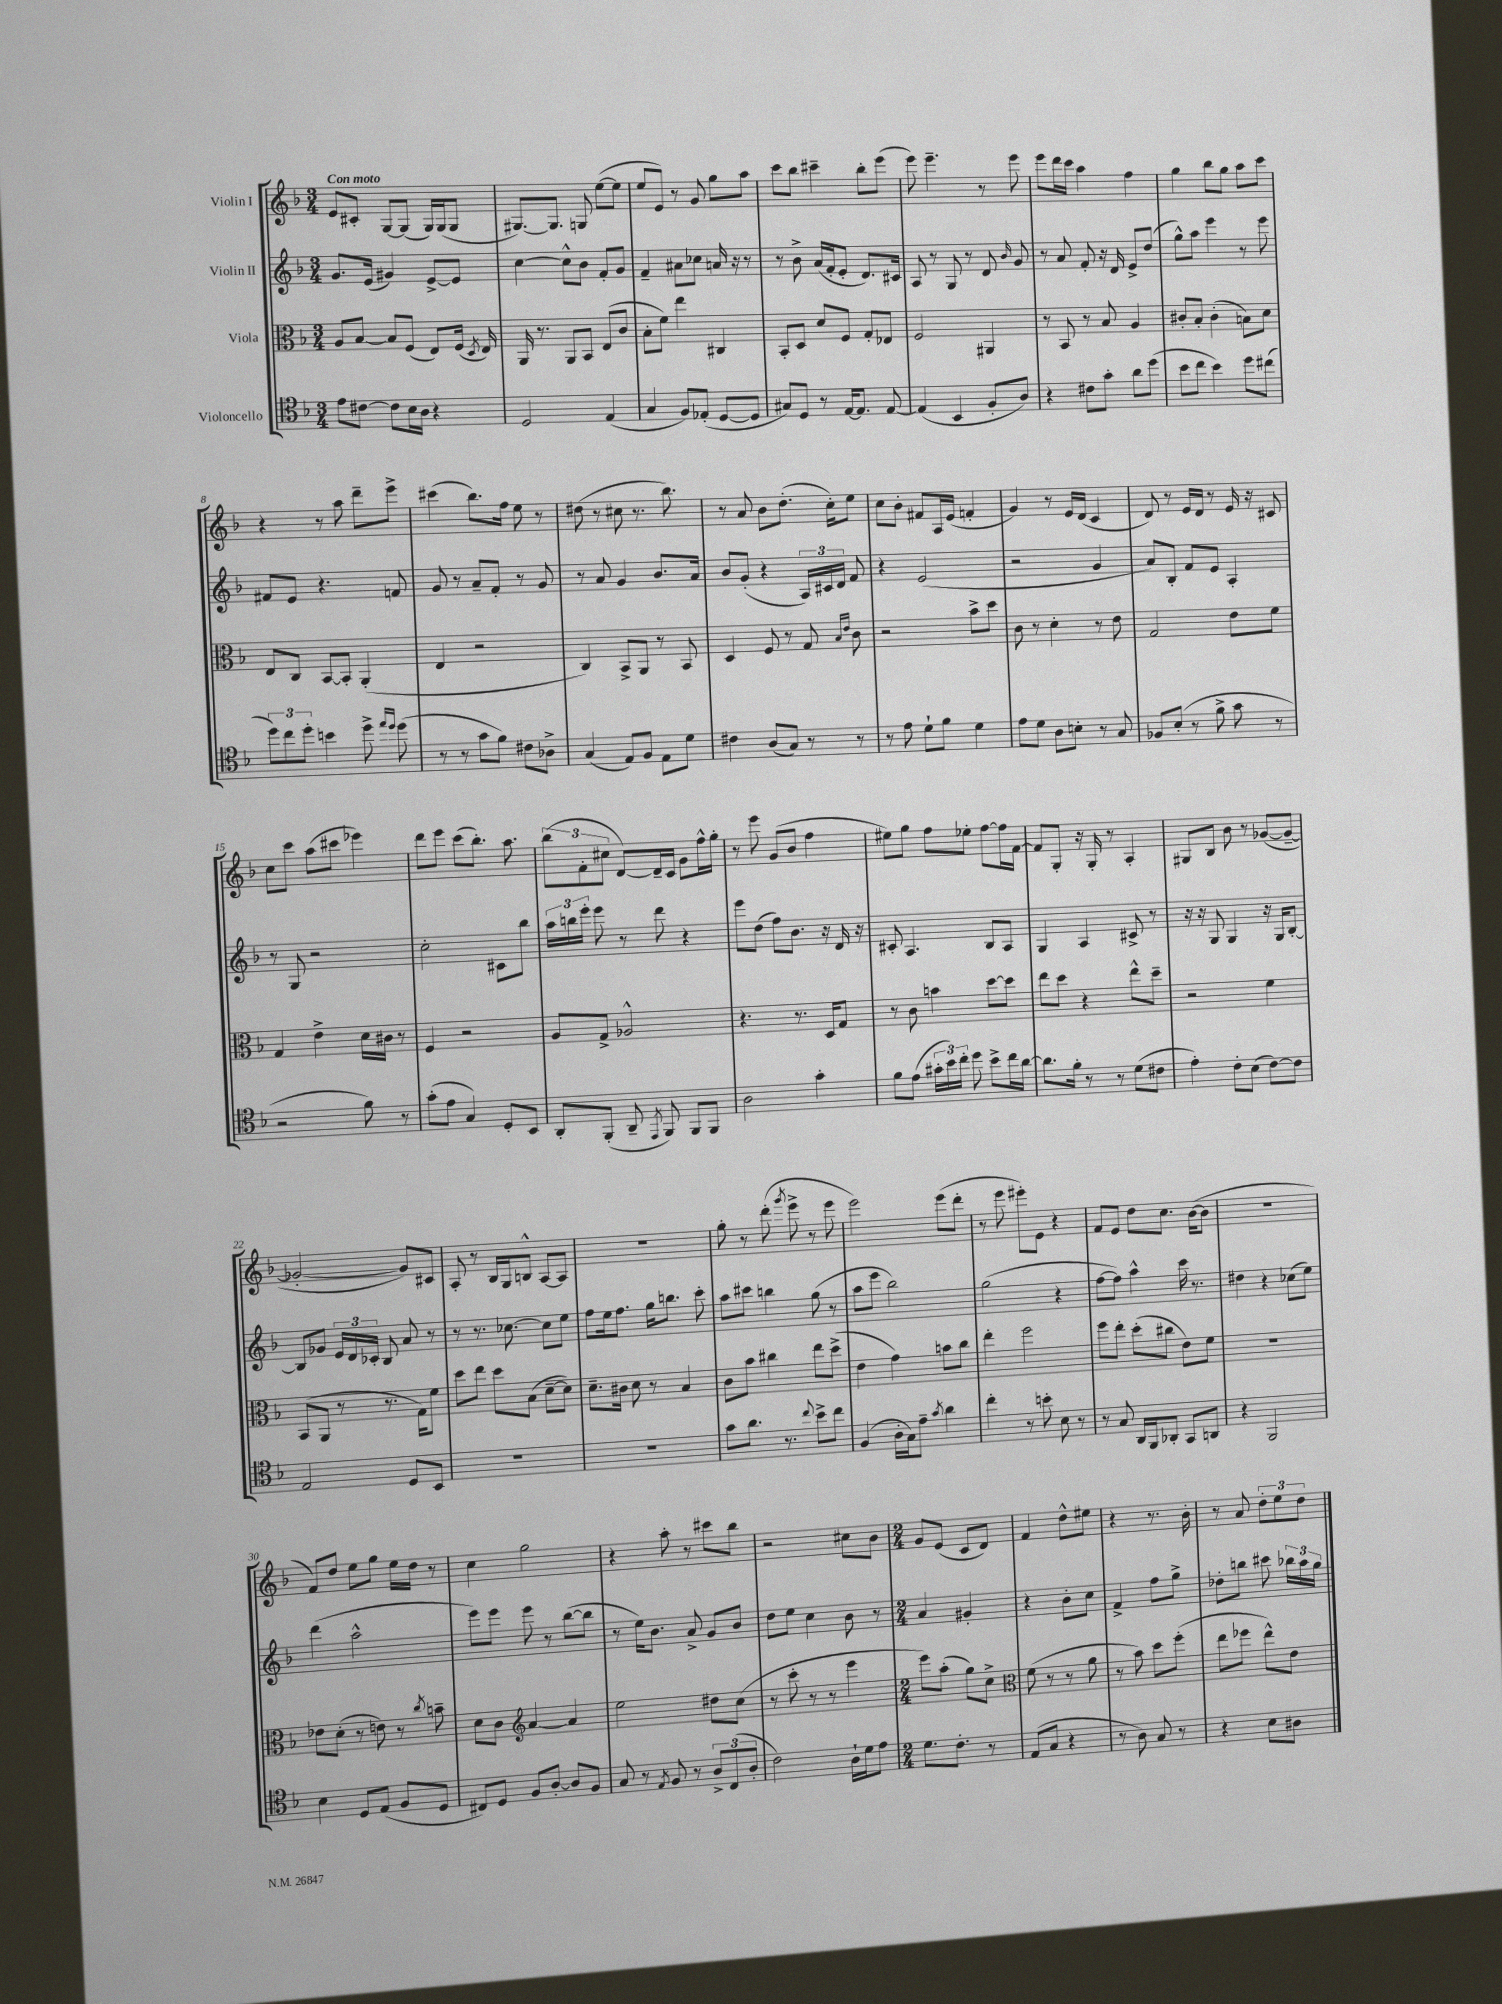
<<
\new StaffGroup <<
\new Staff = "s0" \with { instrumentName = "Violin I" } {
    \clef treble \key f \major \numericTimeSignature \time 3/4 \tempo "Con moto"
    \autoBeamOff e'8[ cis'8]-. g8[~ g8]( g16[) g16( g8] |
    gis8.[~) gis8.] g8 e''8[~( e''8] |
    e''8[ e'8]) r8 g'8 g''8[ a''8] |
    c'''8[ bes''8] cis'''4-- bes''8[-. e'''8]( |
    e'''8) e'''4.-- r8 e'''8 |
    e'''8[ d'''16 c'''16] a''4 f''4 |
    g''4 bes''8[ g''8] a''8[ c'''8] |
    r4 r8 a''8 d'''8[-- e'''8]-> |
    cis'''4( bes''8.[) f''16] e''8 r8 |
    dis''8( r8 cis''8 r8. bes''8.) |
    r8 a'8 bes'8[ d''8.]-.( c''16[-.) e''8] |
    c''8[ bes'8]-. fis'8[ a16 e'16]( f'4-. |
    g'4) r8 e'16[ d'16]( c'4 |
    d'8) r8 e'16[ d'16] r8 e'16 r16 cis'8 |
    c''8[ c'''8] a''8[( cis'''8] ees'''4) |
    d'''8[ e'''8] c'''8[( bes''8.]-.) a''8. |
    \tuplet 3/2 { bes''8[( f'8-. cis''8] } d'8[~) d'16-- c'16] g'8[ f''16-^ g''16]-. |
    r8 e'''8 g'8[( bes'8] f''4 |
    eis''8[) g''8] f''8[ ees''8]-. f''8[~ f''16 f'16]~ |
    f'8[ g8]-. r16 g16-. r8 a4-. |
    gis8[ bes8] bes'8 r8 ges'8[~( ges'8]~-- |
    ges'2~-. ges'8[) cis'8] |
    a8-. r8 bes16[ g16 b8]-^ a8[~ a8] |
    R2. |
    g''8-. r8 d'''8-.( \acciaccatura { g'''8 } e'''8-> r8 e'''8 |
    e'''2) e'''8[( d'''8]-. |
    r8 e'''8 eis'''8[-.) e'8] r4 |
    f'8[ e'8] d''8[ c''8.] bes'16[~( bes'8] |
    R2. |
    f'8[) d''8] e''8[ g''8] e''16[ d''16] r8 |
    c''4 g''2 |
    r4 a''8-. r8 cis'''8[ bes''8] |
    r2 cis''8[ bes'8] |
    \numericTimeSignature \time 2/4 g'8[ e'8]( c'8[ d'8]) |
    f'4 d''8[-^ eis''8] |
    r4 r8. bes'16-. |
    r8 a'8 \tuplet 3/2 { d''8[-. e''8 d''8] } \bar "|." |
}
\new Staff = "s1" \with { instrumentName = "Violin II" } {
    \clef treble \key f \major \numericTimeSignature \time 3/4
    \autoBeamOff g'8.[ e'16]( gis'4) e'8[~-> e'8] |
    c''4~ c''8[-^ bes'8] f'8[-. g'8] |
    f'4-- ais'8[ ces''8] a'16 r16 r8 |
    r8 bes'8-> a'16[( f'16-. e'8]-. d'8.[) cis'16] |
    a8 r8 g8 r8 d'8 \grace { bes'16 } g'8 |
    r8 a'8 f'8-. r16 d'16 e'8[-> d''8]( |
    g''8[-^) a''8] e'''4 r8 e'''8 |
    fis'8[ e'8] r4. f'8 |
    g'8 r8 a'8[-- f'8]-. r8 g'8 |
    r8 a'8 g'4 bes'8.[ a'16] |
    bes'8[ g'8]-.( r4 \tuplet 3/2 { a16[) cis'16 d'16] } f'8 |
    r4 e'2( |
    r2 g'4 |
    a'8[) bes8]-. f'8[ e'8] a4-. |
    r8 g8 r2 |
    c''2-. cis'8[ bes''8] |
    \tuplet 3/2 { a''16[ b''16 e'''16]-. } e'''8 r8 d'''8 r4 |
    e'''8[ d''8]( f''8[) bes'8.] r16 d'16 r16 |
    cis'8-. a4. bes8[ a8] |
    g4 a4 cis'8-> r8 |
    r16 r16 g8 g4 r16 g16[ bes8]~-. |
    bes8[ ges'8] \tuplet 3/2 { e'16[ d'16 ces'16]-. } bes8 a'8 r8 |
    r8 r8. ces''8.~ ces''8[ e''8] |
    f''8[ e''16 f''8.] g''16[ b''8.] c'''8-. |
    a''8[ cis'''8] b''4 g''8( r8 |
    a''8[ e'''8] bes''2) |
    g''2( r4 |
    f''8[~ f''8]) a''4-^ c'''16 r8. |
    dis''4 r4 ces''8[( e''8]) |
    d'''4( a''2-^ |
    e'''8[) e'''8] e'''8 r8 bes''8[~( bes''8] |
    r8 e''16[) bes'8.] a'8-> g'8[ bes'8] |
    d''8[ e''8] c''4 bes'8 r8 |
    \numericTimeSignature \time 2/4 a'4 gis'4-. |
    r4 bes'8[-. c''8] |
    f'4-> f''8[ g''8]-> |
    des''8[-. b''8] cis'''8 \tuplet 3/2 { bes''16[ a''16 g''16] } \bar "|." |
}
\new Staff = "s2" \with { instrumentName = "Viola" } {
    \clef alto \key f \major \numericTimeSignature \time 3/4
    \autoBeamOff a8[ bes8]~ bes8[ f8]( e8[) f16]( \acciaccatura { d8 } e16) |
    a,16 r8. a,8[ bes,8] e8[( c'8] |
    bes8[-. f'8]) e''4 cis4 |
    bes,8[-. d8] d'8[ f8] g8[-. ees8] |
    f2 ais,4 |
    r8 bes,8 r8 bes8 a4 |
    cis'8[-. bes8]-. cis'4-.( b8[) d'8] |
    e8[ c8] bes,8[~ bes,8]-. a,4-.( |
    e4 r2 |
    c4) bes,8[-> a,8] r8 bes,8 |
    d4 f8 r8 g8 \grace { bes16[ e'16] } c'8 |
    r2 bes'8[-> d''8] |
    c'8 r8 d'4-. r8 e'8 |
    g2 e'8[ f'8] |
    g4 e'4-> d'16[ cis'16] r8 |
    f4 r2 |
    a8[ g8]-> aes2-^ |
    r4. r8. d16[ g8] |
    r8 c'8 b'4 d''8[~ d''8] |
    e''8[ d''8] r4 e''8[-^ d''8]-- |
    r2 f'4 |
    bes,8[( a,8] r8 r8. g16[) f'8] |
    d''8[ e''8] d''8[ bes8]( d'8[~-- d'8]) |
    d'8.[-- cis'16] d'8 r8 bes4 |
    c'8[ bes'8] cis''4 e''8[ d''8]->( |
    e'4 g'4) b'8[ c''8] |
    e''4-. f''2 |
    f''8[ e''8]-. d''8[-.( cis''8] e'8[) f'8] |
    R2. |
    ees'8[ d'8]-.( r8 e'8) r8 \acciaccatura { c''8 } b'8-- |
    d'8[ c'8] \clef treble a'4~ a'4 |
    e''2 dis''8[ c''8]( |
    r8 c'''8-. r8 r8 e'''4 |
    \numericTimeSignature \time 2/4 e'''8[) a''8]-.( g''8[) c''8]-> |
    \clef alto f'8( r8 r8 a'8 |
    r8 bes'8) d''8[ f''8]-.( |
    e''8[ fes''8] e''8[-^) e'8] \bar "|." |
}
\new Staff = "s3" \with { instrumentName = "Violoncello" } {
    \clef tenor \key f \major \numericTimeSignature \time 3/4
    \autoBeamOff e'8[ cis'8]~ cis'8[ bes16 a16] r4 |
    d2 e4( |
    g4 f8[) ees8]-.( d8[~ d8] |
    gis8[) d8] r8 e16[~ e8.] e8~ |
    e4( bes,4 f8[-. a8]) |
    r4 cis'8[ g'8]-. a'8[ d''8]( |
    bes'8[ c''8] bes'4) d''8[ cis''8]( |
    \tuplet 3/2 { d''8[) c''8 d''8]-. } b'4 d''8-> \grace { e''16[ d''16] } d''8( |
    r8 r8 g'8[ f'8]) cis'8[ aes8]-> |
    g4( e8[) f8] e8[ d'8] |
    cis'4 a8[( g8]) r8 r8 |
    r8 e'8 d'8[-! f'8] d'4 |
    e'8[ d'8] a8[ b8]-. r8 g8 |
    fes8[ bes8]-.( r8 f'8-> g'8 r8 |
    r2 f'8) r8 |
    g'8[-.( e'8] g4) d8[-. bes,8] |
    a,8[-. f,8]-.( a,8-- \acciaccatura { e,8 } f,8) f,8[ f,8] |
    a2 g'4-. |
    f'8[ e'8]( \tuplet 3/2 { gis'16[-. bes'16) c''16]-. } d''8 bes'8[-> c''16 a'16]~ |
    a'8.[ f'16]-. r8 r8 d'8[( cis'8] |
    e'4-.) c'8[-. bes8]( c'8[~) c'8] |
    e2 d8[ bes,8] |
    R2. |
    R2. |
    g'8[ a'8.] r8. \appoggiatura { c''8 } bes'8[-> c''8] |
    f4( a16[-. g16) e'8]-- \acciaccatura { g'8 } a'4 |
    c''4-. r8 b'8-. bes8 r8 |
    r8 g8 a,16[ f,16 aes,8]-. g,8[ a,8] |
    r4 f,2 |
    bes4 d8[ e8]( f8[ d8] |
    cis8[) d8] f8[ a8]~-. a8[ f8] |
    g8 r8 \acciaccatura { e8 } f8 r8 \tuplet 3/2 { a8[-> c8( a8]-. } |
    c'2) a16[-! d'16 e'8] |
    \numericTimeSignature \time 2/4 d'8.[ c'8.]-. r8 |
    e8[( g8] r4 |
    r8 a8) g8 r8 |
    r4 bes8[ ais8] \bar "|." |
}
>>
>>
